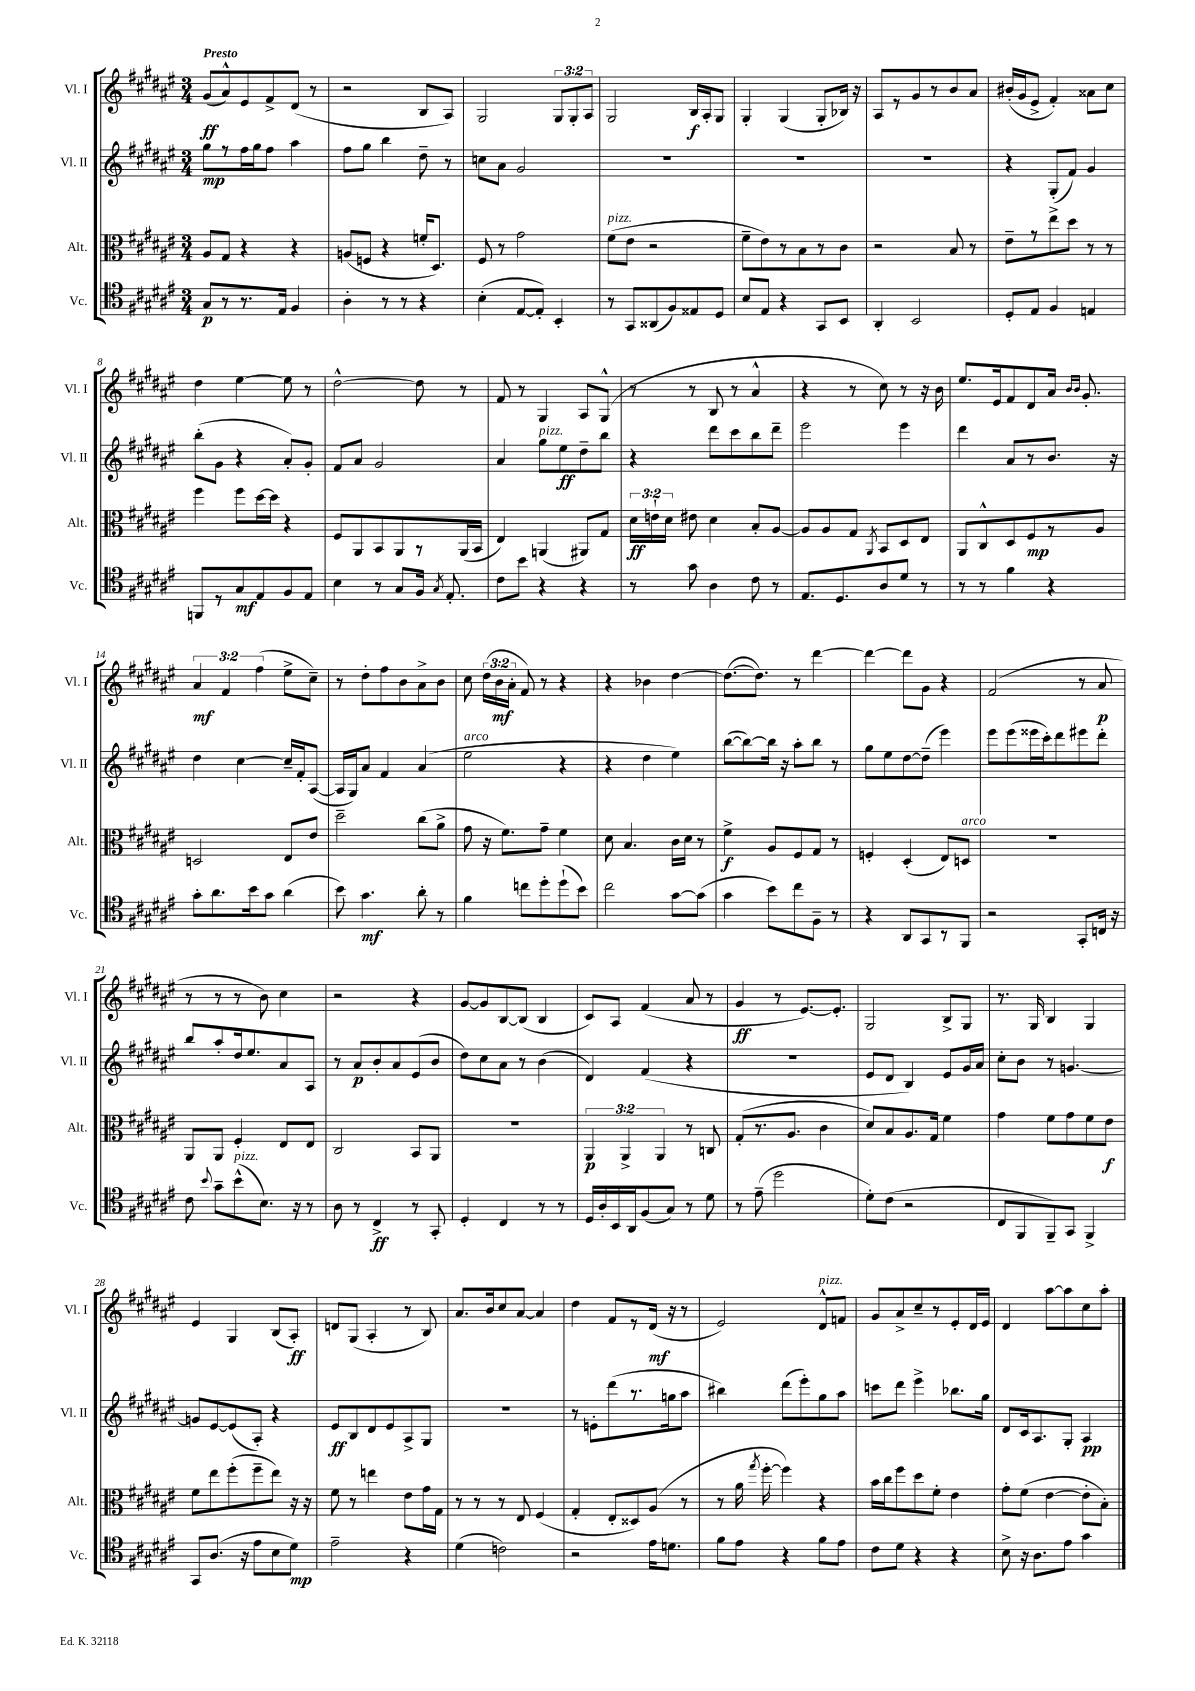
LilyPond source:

<<
\new StaffGroup <<
\new Staff = "s0" \with { instrumentName = "Vl. I" shortInstrumentName = "Vl. I" } {
    \clef treble \key fis \major \numericTimeSignature \time 3/4 \override Staff.TupletNumber.text = #tuplet-number::calc-fraction-text \tempo "Presto"
    \autoBeamOff gis'8[\ff( ais'8-^) eis'8 fis'8-> dis'8]( r8 |
    r2 b8[ ais8]) |
    gis2 \tuplet 3/2 { gis8[ gis8-. ais8] } |
    gis2 b16[\f ais16-. gis8] |
    gis4-. gis4( gis8[-. bes16]) r16 |
    ais8[ r8 gis'8 r8 b'8 ais'8] |
    bis'16[-.( gis'16 eis'8]-> fis'4-.) aisis'8[ cis''8] |
    dis''4 eis''4~ eis''8 r8 |
    dis''2~-^ dis''8 r8 |
    fis'8 r8 gis4 ais8[ gis8]-^( |
    r8 r8 b8 r8 ais'4-^ |
    r4 r8 cis''8) r8 r16 b'16 |
    eis''8.[ eis'16 fis'8 dis'8 ais'16] \grace { b'16[ b'16] } gis'8.-. |
    \tuplet 3/2 { ais'4\mf fis'4 fis''4( } eis''8[-> cis''8]--) |
    r8 dis''8[-. fis''8 b'8 ais'8-> b'8] |
    cis''8 \tuplet 3/2 { dis''16[( b'16\mf ais'16]-. } fis'8) r8 r4 |
    r4 bes'4 dis''4~ |
    dis''8.[~( dis''8.]) r8 dis'''4~ |
    dis'''4~ dis'''8[ gis'8] r4 |
    fis'2( r8 ais'8\p |
    r8 r8 r8 b'8) cis''4 |
    r2 r4 |
    gis'8[~ gis'8 b8~ b8]( b4 |
    cis'8[) ais8] fis'4( ais'8 r8 |
    gis'4\ff r8 eis'8.[~) eis'8.]-. |
    gis2 b8[-> gis8] |
    r8. gis16 b4 gis4 |
    eis'4 gis4 b8[( ais8]-.\ff) |
    d'8[ gis8]( ais4-. r8 b8) |
    ais'8.[ b'16 cis''8 ais'8]~ ais'4 |
    dis''4 fis'8[ r8 dis'16]\mf( r16 r8 |
    eis'2) dis'8[-^^\markup { \italic "pizz." } f'8] |
    gis'8[ ais'8-> cis''8-- r8 eis'8-. dis'16 eis'16] |
    dis'4 ais''8[~ ais''8 cis''8 ais''8]-. \bar "|." |
}
\new Staff = "s1" \with { instrumentName = "Vl. II" shortInstrumentName = "Vl. II" } {
    \clef treble \key fis \major \numericTimeSignature \time 3/4
    \autoBeamOff gis''8[\mp r8 fis''16 gis''16 fis''8] ais''4 |
    fis''8[ gis''8] b''4 dis''8-- r8 |
    c''8[ ais'8] gis'2 |
    R2. |
    R2. |
    R2. |
    r4 gis8[-.( fis'8]) gis'4 |
    b''8[-.( gis'8] r4 ais'8[-.) gis'8]-. |
    fis'8[ ais'8] gis'2 |
    ais'4 gis''8[^\markup { \italic "pizz." } eis''8\ff dis''8-- b''8] |
    r4 dis'''8[ cis'''8 b''8 dis'''8]-- |
    eis'''2 eis'''4 |
    dis'''4 ais'8[ r8 b'8.] r16 |
    dis''4 cis''4~ cis''16[-- fis'16-. ais8]~( |
    ais16[ gis16) ais'8] fis'4 ais'4( |
    eis''2^\markup { \italic "arco" } r4 |
    r4 dis''4 eis''4) |
    b''8[~( b''8~) b''16] r16 ais''8[-. b''8] r8 |
    gis''8[ eis''8 dis''8~ dis''8]--( eis'''4) |
    eis'''8[ eis'''8( eisis'''16 cis'''16-.) dis'''8 eis'''8 dis'''8]-. |
    b''8[ ais''8-. dis''16 eis''8. ais'8 ais8] |
    r8 ais'8[\p b'8-. ais'8 eis'8( b'8] |
    dis''8[) cis''8 ais'8] r8 b'4( |
    dis'4) fis'4( r4 |
    R2. |
    eis'8[ dis'8] b4) eis'8[ gis'16 ais'16] |
    cis''8[-. b'8] r8 g'4.~ |
    g'8[ eis'8~ eis'8( ais8]-.) r4 |
    eis'8[\ff b8 dis'8 eis'8 ais8-> gis8] |
    R2. |
    r8 e'8[-. dis'''8( r8. g''16 ais''8] |
    bis''4) dis'''8[( eis'''8-.) gis''8 ais''8] |
    c'''8[ dis'''8] eis'''4-> bes''8.[ gis''16] |
    dis'8[ cis'16 ais8. gis8]-. ais4\pp \bar "|." |
}
\new Staff = "s2" \with { instrumentName = "Alt." shortInstrumentName = "Alt." } {
    \clef alto \key fis \major \numericTimeSignature \time 3/4 \override Staff.TupletNumber.text = #tuplet-number::calc-fraction-text
    \autoBeamOff ais8[ gis8] r4 r4 |
    a8[( f8] r4 f'16[-. dis8.]) |
    fis8 r8 gis'2 |
    fis'8[^\markup { \italic "pizz." }( eis'8] r2 |
    fis'8[-- eis'8) r8 b8 r8 cis'8] |
    r2 b8 r8 |
    eis'8[-- r8 eis''8-> dis''8] r8 r8 |
    fis''4 fis''8[ dis''16~ dis''16] r4 |
    fis8[ ais,8 b,8 ais,8 r8 ais,16( b,16] |
    eis4) a,4( ais,8[) gis8] |
    \tuplet 3/2 { dis'16[\ff e'16-! dis'16] } eis'8 dis'4 b8[-. ais8]~ |
    ais8[ ais8 gis8] \acciaccatura { ais,8 } b,8[ dis8 eis8] |
    ais,8[ cis8-^ dis8 fis8\mp r8 ais8] |
    d2 eis8[ eis'8] |
    dis''2-- cis''8[( ais'8]-> |
    gis'8 r16 fis'8.[) gis'8]-- fis'4 |
    dis'8 b4. cis'16[ dis'16] r8 |
    fis'4->\f ais8[ fis8 gis8] r8 |
    f4-. dis4-.( eis8[) d8]^\markup { \italic "arco" } |
    R2. |
    ais,8[ ais,8] fis4-. eis8[ eis8] |
    cis2 b,8[ ais,8] |
    R2. |
    \tuplet 3/2 { ais,4\p ais,4-> ais,4 } r8 c8 |
    gis8[-.( r8. ais8.] cis'4 |
    dis'8[) b8 ais8. gis16] fis'4 |
    gis'4 fis'8[ gis'8 fis'8 eis'8]\f |
    fis'8[ eis''8 fis''8-.( fis''8-- eis''8]) r16 r16 |
    fis'8 r8 e''4 eis'8[ gis'16 gis16] |
    r8 r8 r8 eis8 fis4( |
    gis4-. eis8[-. disis8) ais8]( r8 |
    r8 ais'16 \acciaccatura { gis''8 } fis''16~-. fis''4) r4 |
    b'16[ cis''16 fis''8 dis''8 fis'8]-. eis'4 |
    gis'8[-. fis'8]( eis'4~ eis'8[-. b8]-.) \bar "|." |
}
\new Staff = "s3" \with { instrumentName = "Vc." shortInstrumentName = "Vc." } {
    \clef tenor \key fis \major \numericTimeSignature \time 3/4
    \autoBeamOff gis8[\p r8 r8. eis16] fis4 |
    ais4-. r8 r8 r4 |
    b4-.( eis8[~ eis8]-.) b,4-. |
    r8 gis,8[ aisis,8( fis8) eisis8 dis8] |
    b8[ eis8] r4 gis,8[ b,8] |
    ais,4-. b,2 |
    dis8[-. eis8] fis4 e4 |
    f,8[ r8 gis8\mf eis8 fis8 eis8] |
    b4 r8 gis8[ fis16] \acciaccatura { gis8 } eis8.-. |
    cis'8[ b'8] r4 r4 |
    r8 gis'8 ais4 cis'8 r8 |
    eis8.[ dis8. ais8 dis'8] r8 |
    r8 r8 fis'4 r4 |
    gis'8[-. ais'8. b'16 gis'8] ais'4( |
    b'8) gis'4.\mf ais'8-. r8 |
    fis'4 c''8[ dis''8-. dis''8-!( b'8]) |
    cis''2 gis'8[~ gis'8]( |
    gis'4 b'8[) cis''8 fis8]-- r8 |
    r4 ais,8[ gis,8 r8 fis,8] |
    r2 gis,8[-. c16] r16 |
    cis'8 \appoggiatura { b'8 } gis'8[-- b'8-^^\markup { \italic "pizz." }( b8.]) r16 r8 |
    ais8 r8 cis4->\ff r8 gis,8-. |
    dis4-. cis4 r8 r8 |
    dis16[ ais16-. b,16 ais,16 fis8( gis8]) r8 dis'8 |
    r8 eis'8--( dis''2 |
    dis'8[-.) cis'8]( r2 |
    cis8[ fis,8 fis,8--) gis,8] fis,4-> |
    gis,8[ ais8.]( r16 eis'8[ b8 dis'8]\mp) |
    eis'2-- r4 |
    dis'4( c'2) |
    r2 eis'16[ d'8.] |
    fis'8[ eis'8] r4 fis'8[ eis'8] |
    cis'8[ dis'8] r4 r4 |
    b8-> r16 ais8.[ eis'8] gis'4 \bar "|." |
}
>>
>>
